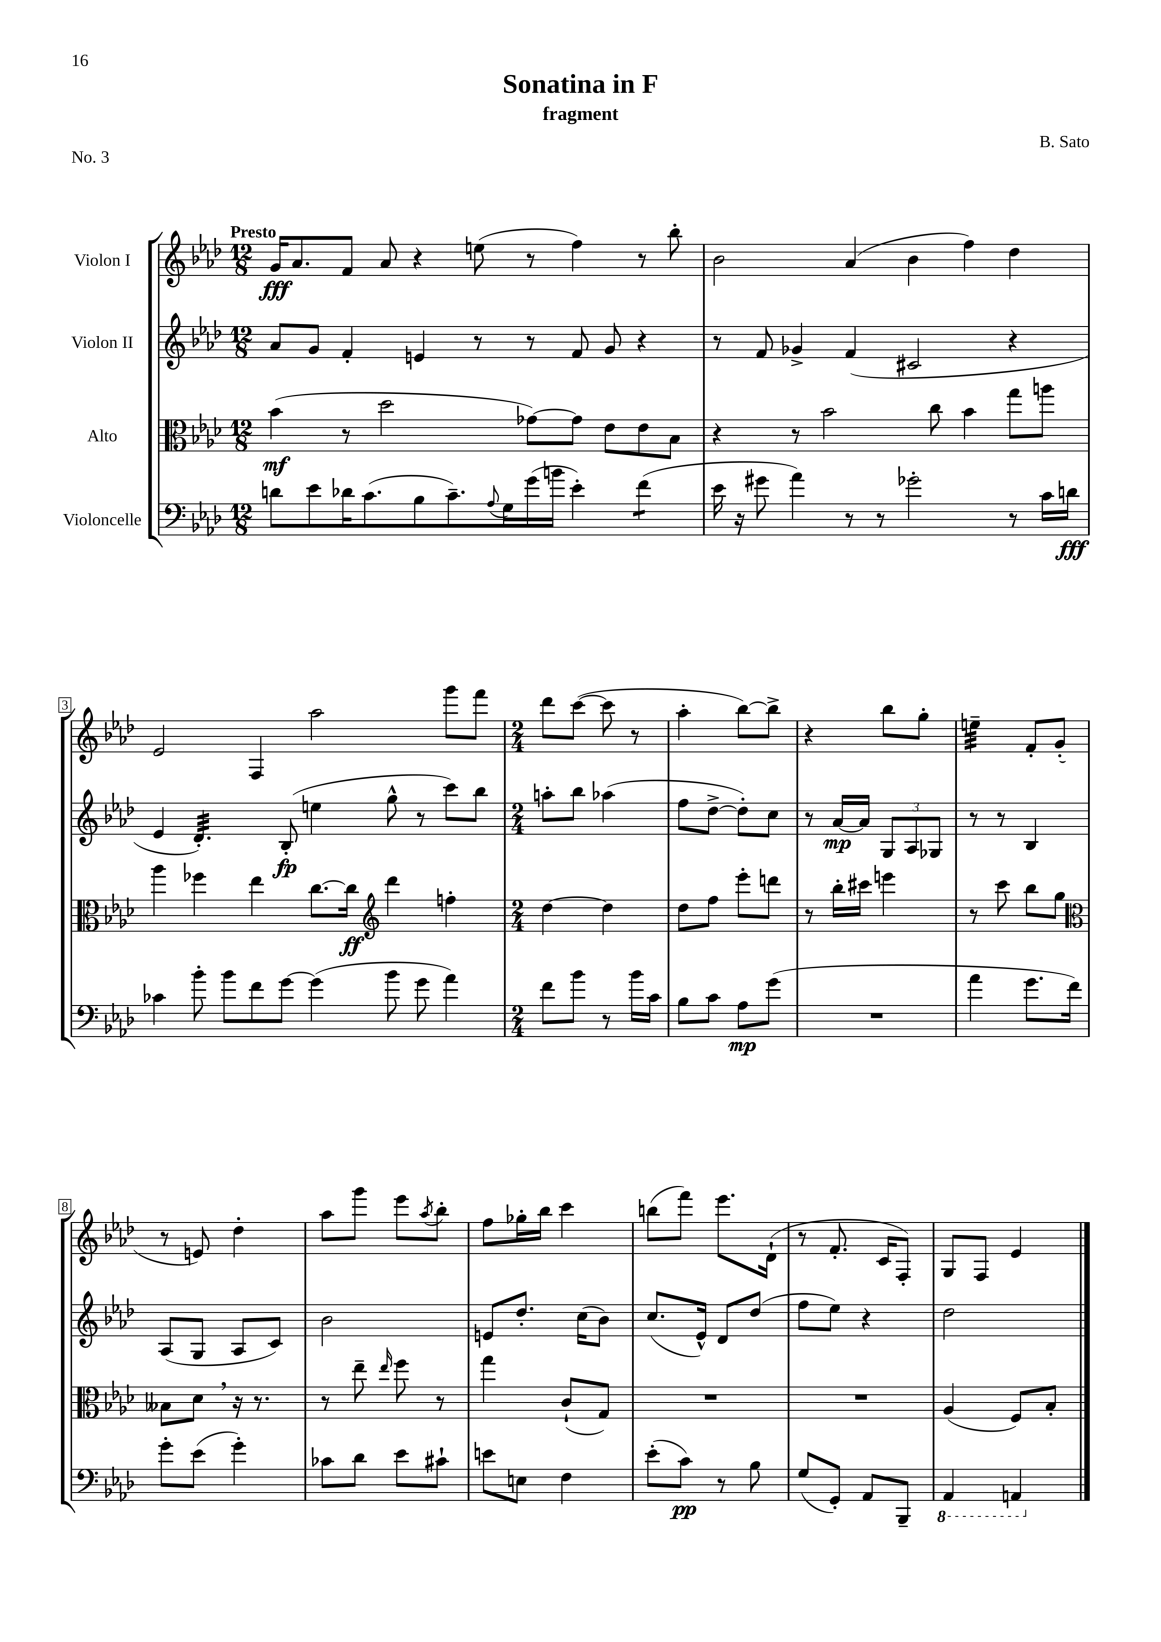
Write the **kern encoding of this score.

**kern	**kern	**kern	**kern
*staff4	*staff3	*staff2	*staff1
*clefF4	*clefC3	*clefG2	*clefG2
*k[b-e-a-d-]	*k[b-e-a-d-]	*k[b-e-a-d-]	*k[b-e-a-d-]
*M12/8	*M12/8	*M12/8	*M12/8
8d\L	(4b-\	8a-/L	16g/LK
.	.	.	8.a-/
8e-\	.	8g/J	.
16d-\K	8r	4f'/	8f/J
(8.c\	.	.	.
.	2dd-\	.	8a-/
8B-\	.	4e/	4r
8.c~\)	.	.	.
.	.	8r	(8ee\
8qqA-/	.	.	.
16G\L	.	.	.
(16g\	[8g-\L)	8r	8r
16b\JJ	.	.	.
4e-'\)	8g-\]J	8f/	4ff\)
.	8e-\L	8g/	.
(4f\	8e-\	4r	8r
.	8B-\J	.	8bb-'\
=	=	=	=
16e-\	4r	8r	2b-\
16r	.	.	.
8g#\	.	8f/	.
4a-\)	8r	4g-^/	.
.	2b-\	.	.
8r	.	(4f/	(4a-/
8r	.	.	.
2g-'\	.	2c#/	4b-\
.	8cc\	.	.
.	4b-\	.	4ff\)
8r	8gg\L	4r	4dd-\
16c\LL	8aa\J	.	.
16d\JJ	.	.	.
=	=	=	=
4c-\	4aa-\	4e-/	2e-/
8b-'\	4ff-\	4.d-'/)	.
8b-\L	.	.	.
8f\	4ee-\	.	4F/
[8g\J	.	(8B-'/	.
(4g\]	[8.cc\L	4ee\	2aa-\
.	16cc\]Jk	.	.
*	*clefG2	*	*
8b-\	4ddd-\	8gg^^\	.
8g\	.	8r	.
4a-\)	4ff'\	8ccc\L)	8ggg\L
.	.	8bb-\J	8fff\J
=	=	=	=
*M2/4	*M2/4	*M2/4	*M2/4
8f\L	[4dd-\	8aa'\L	8ddd-\L
8b-\J	.	8bb-\J	([8ccc\J
8r	4dd-\]	(4aa-\	8ccc\]
16b-\LL	.	.	8r
16c\JJ	.	.	.
=	=	=	=
8B-\L	8dd-\L	8ff\L	4aa-'\
8c\J	8ff\J	[8dd-^\J	.
8A-\L	8eee-'\L	8dd-'\]L)	[8bb-\L)
(8g\J	8ddd\J	8cc\J	8bb-^\]J
=	=	=	=
2r	8r	8r	4r
.	16bb-'\LL	[16a-/LL	.
.	16ccc#\JJ	16a-/]JJ	.
.	4eee\	12G/L	8bb-\L
.	.	12A-/	.
.	.	.	8gg'\J
.	.	12G-/J	.
=	=	=	=
4a-\	8r	8r	4ee~\
.	8ccc\	8r	.
8.g\L	8bb-\L	4B-/	8f'/L
.	8gg\J	.	(8g'/J
16f\Jk)	.	.	.
=	=	=	=
*	*clefC3	*	*
8g'\L	8B--\L	(8A-/L	8r
(8e-\J	8d-\J	8G/J	8e/)
4g'\)	16r	8A-/L	4dd-'\
.	8.r	.	.
.	.	8c/J)	.
=	=	=	=
8c-\L	8r	2b-\	8aa-\L
8d-\J	8ee-~\	.	8ggg\J
.	16qqee-/	.	.
8e-\L	8ff\	.	8eee-\L
.	.	.	8qaa-/
8c#`\J	8r	.	8bb-'\J
=	=	=	=
8e\L	4gg\	8e/L	8ff\L
8E\J	.	8.dd-'/J	16gg-'\L
.	.	.	16bb-\JJ
4F\	(8c`/L	.	4ccc\
.	.	(16cc\LK	.
.	8G/J)	8b-\J)	.
=	=	=	=
(8e-'\L	2r	(8.cc/L	(8bb\L
8c\J)	.	.	8fff\J)
.	.	16e-^^/Jk)	.
8r	.	8d-/L	8.eee-\L
8B-\	.	(8dd-/J	.
.	.	.	(16d-`\Jk
=	=	=	=
(8G/L	2r	8ff\L	8r
8GG'/J)	.	8ee-\J)	8.f'/
8AA-/L	.	4r	.
.	.	.	16c/LK
8BBB-~/J	.	.	8F'/J)
=	=	=	=
4AAA-/	(4A-/	2dd-\	8G/L
.	.	.	8F/J
4AAA/	8F/L)	.	4e-/
.	8B-'/J	.	.
==	==	==	==
*-	*-	*-	*-
